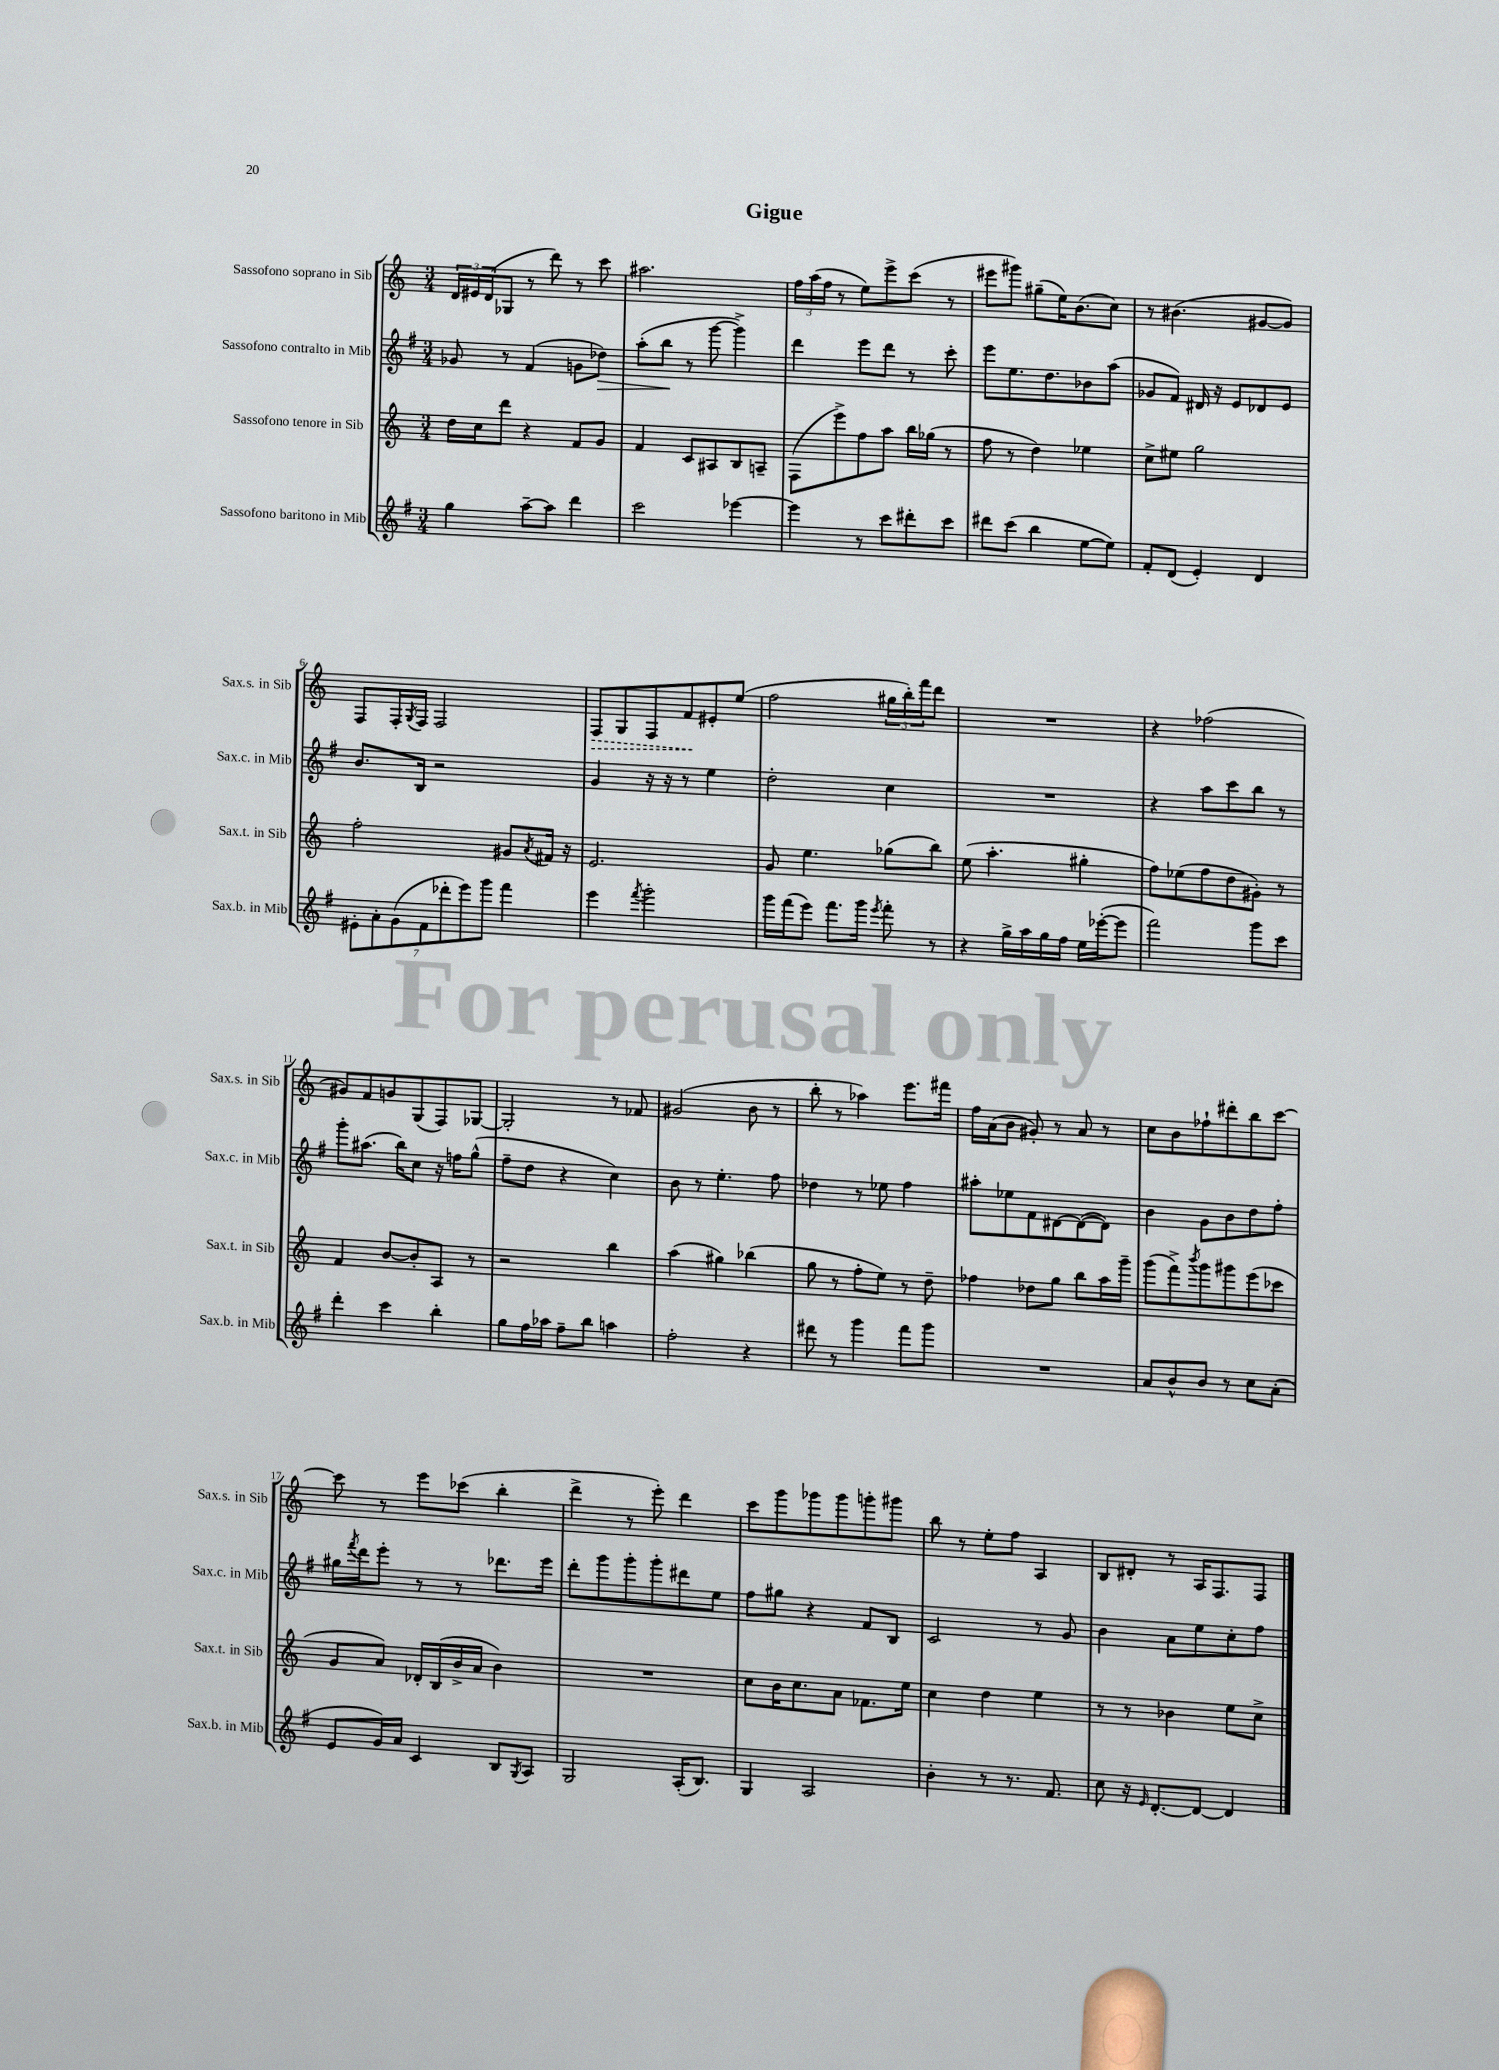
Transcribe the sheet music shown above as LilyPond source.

\header { title = "Gigue" }
<<
\new StaffGroup <<
\new Staff = "s0" \with { instrumentName = "Sassofono soprano in Sib" shortInstrumentName = "Sax.s. in Sib" } {
    \clef treble \key c \major \numericTimeSignature \time 3/4
    \tuplet 3/2 { d'16 eis'16 d'16( } ges8 r8 d'''8) r8 c'''8 |
    ais''2. |
    \tuplet 3/2 { f''16 a''16( f''16 } r8 e''8) e'''8-> c'''8( r8 |
    eis'''8 gis'''8) gis''8--( e''16) b'8.( c''8) |
    r8 bis'4.( gis'8~ gis'8) |
    f8 f16-. \acciaccatura { g8 } f16 f2 |
    \once \override Hairpin.style = #'dashed-line f8\> g8 f8 f'8\! eis'8-. e''8( |
    f''2 \tuplet 3/2 { gis''16 b''16-.) f'''16 } d'''8 |
    R2. |
    r4 fes''2( |
    gis'8) f'8 g'8 g8( f8) ges8~ |
    ges2-. r8 fes'8 |
    gis'2( b'8 r8 |
    b''8-. r8 aes''4) e'''8. fis'''16 |
    f''16 a'16( b'8 gis'8-.) r8 a'8 r8 |
    c''8 b'8 fes''8-! dis'''8-. b''8 c'''8~ |
    c'''8 r8 e'''8 ces'''8( b''4-. |
    d'''4-> r8 e'''8-.) d'''4 |
    c'''8 g'''8 ges'''8 ges'''8 g'''8-. gis'''8 |
    b''8 r8 e''8-. f''8 a4 |
    b8 dis'8-. r8 a16 f8. f8 \bar "|." |
}
\new Staff = "s1" \with { instrumentName = "Sassofono contralto in Mib" shortInstrumentName = "Sax.c. in Mib" } {
    \clef treble \key g \major \numericTimeSignature \time 3/4
    ges'8 r8 fis'4( g'8 des''8\>) |
    a''8-.( b''8\! r8 g'''8~ g'''4->) |
    d'''4 e'''8 d'''8 r8 c'''8-. |
    e'''8 e''8. d''8. bes'8 a''8( |
    ges'8 fis'8) dis'16 r16 e'8 des'8 e'8 |
    b'8. b16 r2 |
    g'4 r16 r16 r8 e''4 |
    d''2-. c''4 |
    R2. |
    r4 a''8 c'''8 b''8 r8 |
    g'''8-. ais''8.( b''16) c''8 r16 f''16 g''8-^( |
    fis''8-- d''8 r4 c''4) |
    b'8 r8 e''4.-. fis''8 |
    des''4 r8 ees''8 fis''4 |
    ais''8-. ees''8 fis'8 dis'8~ dis'8~( dis'8) |
    b'4 g'8 b'8 d''8 fis''8-. |
    gis''16 \acciaccatura { fis'''8 } d'''16 e'''8-. r8 r8 des'''8. e'''16 |
    d'''8-. g'''8 g'''8-. g'''8-. dis'''8 e''8 |
    fis''8 gis''8 r4 fis'8 b8 |
    c'2 r8 g'8 |
    b'4 a'8 e''8 c''8-. fis''8 \bar "|." |
}
\new Staff = "s2" \with { instrumentName = "Sassofono tenore in Sib" shortInstrumentName = "Sax.t. in Sib" } {
    \clef treble \key c \major \numericTimeSignature \time 3/4
    d''16 c''16 d'''8 r4 f'8 g'8 |
    f'4 c'8 ais8 b8 a8-- |
    f8( e'''8->) f''8 a''8 b''16 ges''16( r8 |
    f''8 r8 d''4) ees''4 |
    c''8-> eis''8 g''2 |
    f''2-. gis'8 \acciaccatura { a'8 } fis'16 r16 |
    e'2. |
    g'8 e''4. ges''8( b''8) |
    e''8( a''4.-. gis''4-. |
    f''8) ees''8( f''8 d''8 gis'8-.) r8 |
    f'4 b'8~ b'8-. a8 r8 |
    r2 b''4 |
    a''4( gis''4) bes''4( |
    g''8 r8 f''8-. e''8) r8 d''8-- |
    fes''4 des''8 g''8 b''8 a''16 g'''16-- |
    g'''8( f'''8->) \acciaccatura { b'''8 } g'''8 gis'''8 e'''8( ces'''8 |
    g'8 a'8) des'16-. b16( b'16-> a'16 b'4) |
    R2. |
    c''8 b'16 c''8. a'8 fes'8. e''16 |
    c''4 d''4 e''4 |
    r8 r8 bes'4 e''8 c''8-> \bar "|." |
}
\new Staff = "s3" \with { instrumentName = "Sassofono baritono in Mib" shortInstrumentName = "Sax.b. in Mib" } {
    \clef treble \key g \major \numericTimeSignature \time 3/4
    g''4 a''8~-- a''8 d'''4 |
    c'''2 ees'''4~ |
    ees'''4 r8 c'''8 dis'''8-. c'''8 |
    dis'''8 c'''8( b''4 e''8~ e''8) |
    fis'8-. d'8( e'4-.) d'4 |
    \tuplet 7/4 { eis'8-. a'8-. g'8( fis'8 des'''8-. e'''8) g'''8 } fis'''4 |
    e'''4 \acciaccatura { fis'''8 } g'''2-. |
    g'''16 fis'''16( e'''8) fis'''8. g'''16 \acciaccatura { e'''8 } fis'''8-. r8 |
    r4 g''16-> a''16 g''16 fis''16 e''16 ees'''16~-.( ees'''8 |
    fis'''2) g'''8 c'''8 |
    d'''4-. c'''4 b''4-. |
    g''8 fis''16 aes''16 fis''8-- b''8 a''4 |
    fis''2-. r4 |
    dis'''8 r8 g'''4 fis'''8 g'''8 |
    R2. |
    a'8 b'8-^ b'8 r8 c''8 a'8-.( |
    e'8 g'16) a'16 c'4 b8 \acciaccatura { g8 } a8 |
    g2 a16-.( b8.) |
    g4 a2 |
    b'4-. r8 r8. fis'8. |
    c''8 r16 \grace { e'16 } d'8.~-. d'8~ d'4 \bar "|." |
}
>>
>>
